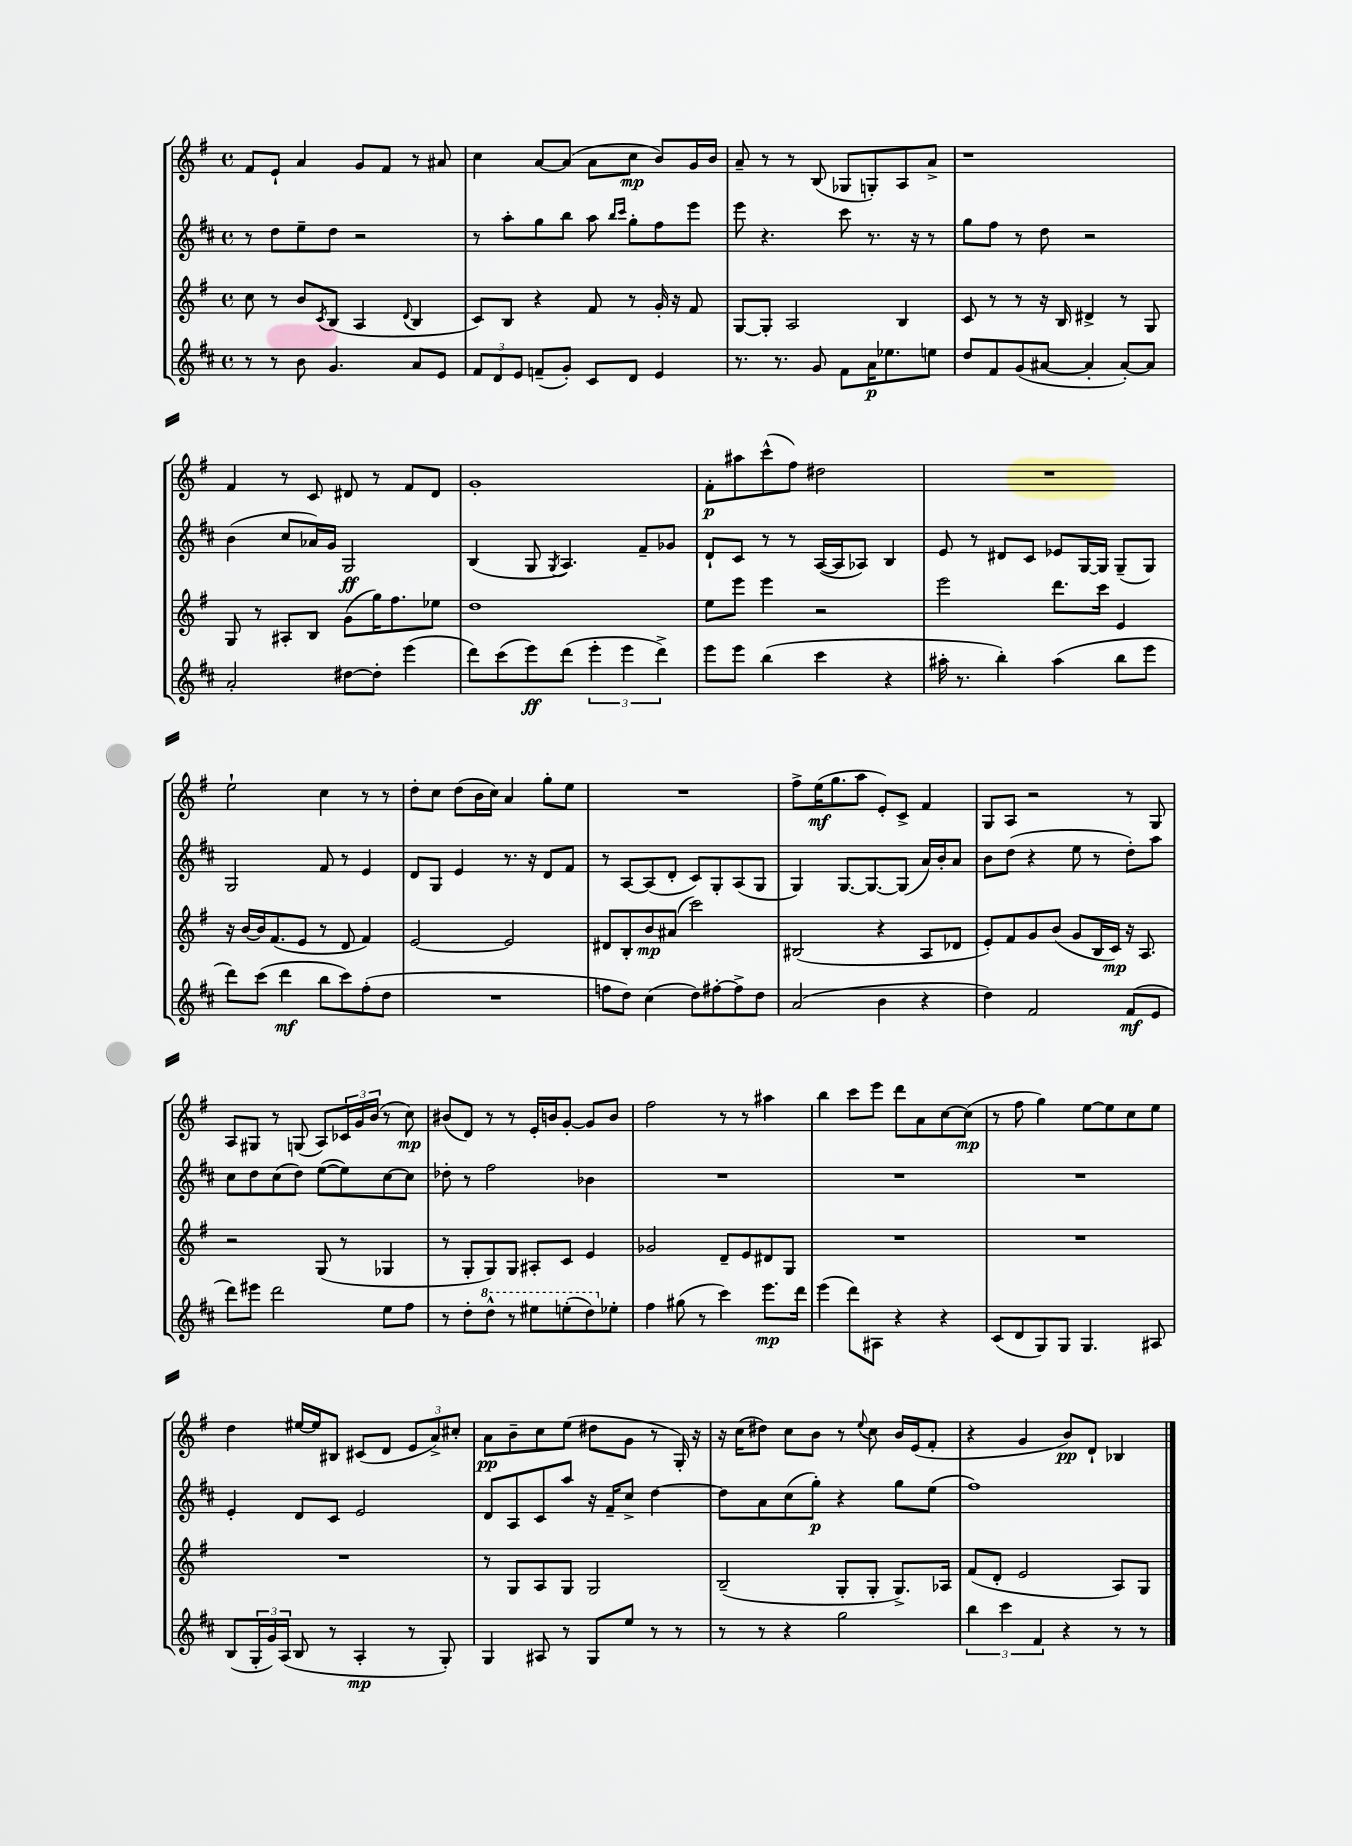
<<
\new StaffGroup <<
\new Staff = "s0" {
    \clef treble \key g \major \defaultTimeSignature \time 4/4
    fis'8 e'8-! a'4 g'8 fis'8 r8 ais'8 |
    c''4 a'8~ a'8( a'8 c''8\mp b'8) g'16 b'16 |
    a'8-- r8 r8 b8( ges8 g8-.) a8 a'8-> |
    r1 |
    fis'4 r8 c'8 dis'8 r8 fis'8 dis'8 |
    g'1-. |
    fis'8-.\p ais''8 c'''8-^( fis''8) dis''2 |
    R1 |
    e''2-! c''4 r8 r8 |
    d''8-. c''8 d''8( b'16 c''16) a'4 g''8-. e''8 |
    R1 |
    fis''8-> e''16\mf( g''8. a''8 e'8-.) c'8-> fis'4 |
    g8 a8 r2 r8 g8 |
    a8 gis8 r8 g8( a8) \tuplet 3/2 { ces'16 g'16 b'16( } r8 c''8\mp) |
    bis'8( d'8) r8 r8 e'16-. b'16 g'8~-. g'8 b'8 |
    fis''2 r8 r8 ais''4 |
    b''4 c'''8 e'''8 d'''8 a'8 c''8~ c''8\mp( |
    r8 fis''8 g''4) e''8~ e''8 c''8 e''8 |
    d''4 eis''16~ eis''16 bis8 cis'8( d'8 \tuplet 3/2 { e'8 a'8->) cis''8-. } |
    a'8\pp b'8-- c''8 e''8( dis''8 g'8 r8 g16-.) r16 |
    r16 c''16( dis''8) c''8 b'8 r8 \appoggiatura { e''8 } c''8 b'16 e'16( fis'8-. |
    r4 g'4 b'8\pp) d'8-! bes4 \bar "|." |
}
\new Staff = "s1" {
    \clef treble \key d \major \defaultTimeSignature \time 4/4
    r8 d''8 e''8-- d''8 r2 |
    r8 a''8-. g''8 b''8 a''8 \grace { b''16 cis'''16 } g''8-. fis''8 e'''8 |
    e'''8 r4. cis'''8 r8. r16 r8 |
    g''8 fis''8 r8 d''8 r2 |
    b'4( cis''8 aes'16) g'16 g2\ff |
    b4( g8 \acciaccatura { g8 } a4.) fis'8-- ges'8 |
    d'8-! cis'8 r8 r8 a16~( a16 aes8) b4 |
    e'8 r8 dis'8 cis'8 ees'8 g16~ g16 g8--( g8) |
    g2 fis'8 r8 e'4 |
    d'8 g8 e'4 r8. r16 d'8 fis'8 |
    r8 a8~ a8( d'8-. cis'8) g8-. a8( g8 |
    g4) g8.~ g8.~ g8( a'16) b'16-. a'8 |
    b'8 d''8( r4 e''8 r8 d''8-.) a''8 |
    cis''8 d''8 cis''8( d''8) e''8~( e''8) cis''8~ cis''8 |
    des''8-. r8 fis''2 bes'4 |
    R1 |
    R1 |
    R1 |
    e'4-. d'8 cis'8 e'2 |
    d'8 a8 cis'8 a''8 r16 fis'16-- cis''8-> d''4~ |
    d''8 a'8 cis''8( g''8-.\p) r4 g''8 e''8( |
    fis''1) \bar "|." |
}
\new Staff = "s2" {
    \clef treble \key g \major \defaultTimeSignature \time 4/4
    c''8 r8 b'8 \acciaccatura { c'8 } b8( a4 \appoggiatura { d'8 } b4 |
    c'8) b8 r4 fis'8 r8 g'16-. r16 fis'8 |
    g8~ g8-. a2 b4 |
    c'8 r8 r8 r16 b16 dis'4-> r8 g8 |
    g8 r8 ais8-. b8 g'8( g''16) fis''8. ees''8 |
    d''1 |
    e''8 e'''8 e'''4 r2 |
    e'''2 d'''8. c'''16 e'4 |
    r16 b'16~ b'16 fis'8.( e'8 r8 d'8 fis'4) |
    e'2~ e'2 |
    dis'8 b8-. b'8\mp ais'8( c'''2) |
    bis2( r4 a8 des'8 |
    e'8-.) fis'8 g'8 b'8( g'8 b16 c'16\mp) r16 a8. |
    r2 g8( r8 ges4 |
    r8 g8-. g8) g8 ais8-. c'8 e'4 |
    ges'2 d'8-- e'8 dis'8 g8 |
    R1 |
    R1 |
    R1 |
    r8 g8 a8 g8 g2 |
    b2--( g8-. g8-. g8.->) aes16 |
    fis'8( d'8-. e'2 a8) g8 \bar "|." |
}
\new Staff = "s3" {
    \clef treble \key d \major \defaultTimeSignature \time 4/4
    r8 r8 b'8 g'4. a'8 e'8 |
    \tuplet 3/2 { fis'8 d'8 e'8 } f'8--( g'8-.) cis'8 d'8 e'4 |
    r8. r8. g'8 fis'8 a'16\p ees''8. e''8 |
    d''8 fis'8 g'8( ais'8~ ais'4-. ais'8~-.) ais'8 |
    a'2-. dis''8~ dis''8-. e'''4( |
    d'''8) cis'''8( e'''8\ff) d'''8( \tuplet 3/2 { e'''4-. e'''4 d'''4->) } |
    e'''8 e'''8 b''4( cis'''4 r4 |
    ais''16-. r8. b''4-.) ais''4( b''8 e'''8 |
    d'''8) cis'''8( d'''4\mf b''8 cis'''8) fis''8-.( d''8 |
    R1 |
    f''8 d''8) cis''4( d''8) fis''8~-. fis''8-> d''8 |
    a'2( b'4 r4 |
    d''4) fis'2 fis'8\mf( e'8 |
    d'''8) eis'''8 d'''2 e''8 fis''8 |
    r8 d''8-. \ottava #1 d'''8-^ r8 eis'''8 e'''8-.( d'''8) \ottava #0 ees''8-. |
    fis''4 gis''8( r8 cis'''4) e'''8.\mp d'''16 |
    e'''4( d'''8) ais8 r4 r4 |
    cis'8( d'8 g8) g8 g4. ais8 |
    b8( \tuplet 3/2 { g16-. g'16) a16( } b8 r8 a4-.\mp r8 g8-.) |
    g4 ais8 r8 g8 e''8 r8 r8 |
    r8 r8 r4 g''2 |
    \tuplet 3/2 { b''4 cis'''4 fis'4 } r4 r8 r8 \bar "|." |
}
>>
>>
\layout { \context { \Score \remove "Bar_number_engraver" } }
